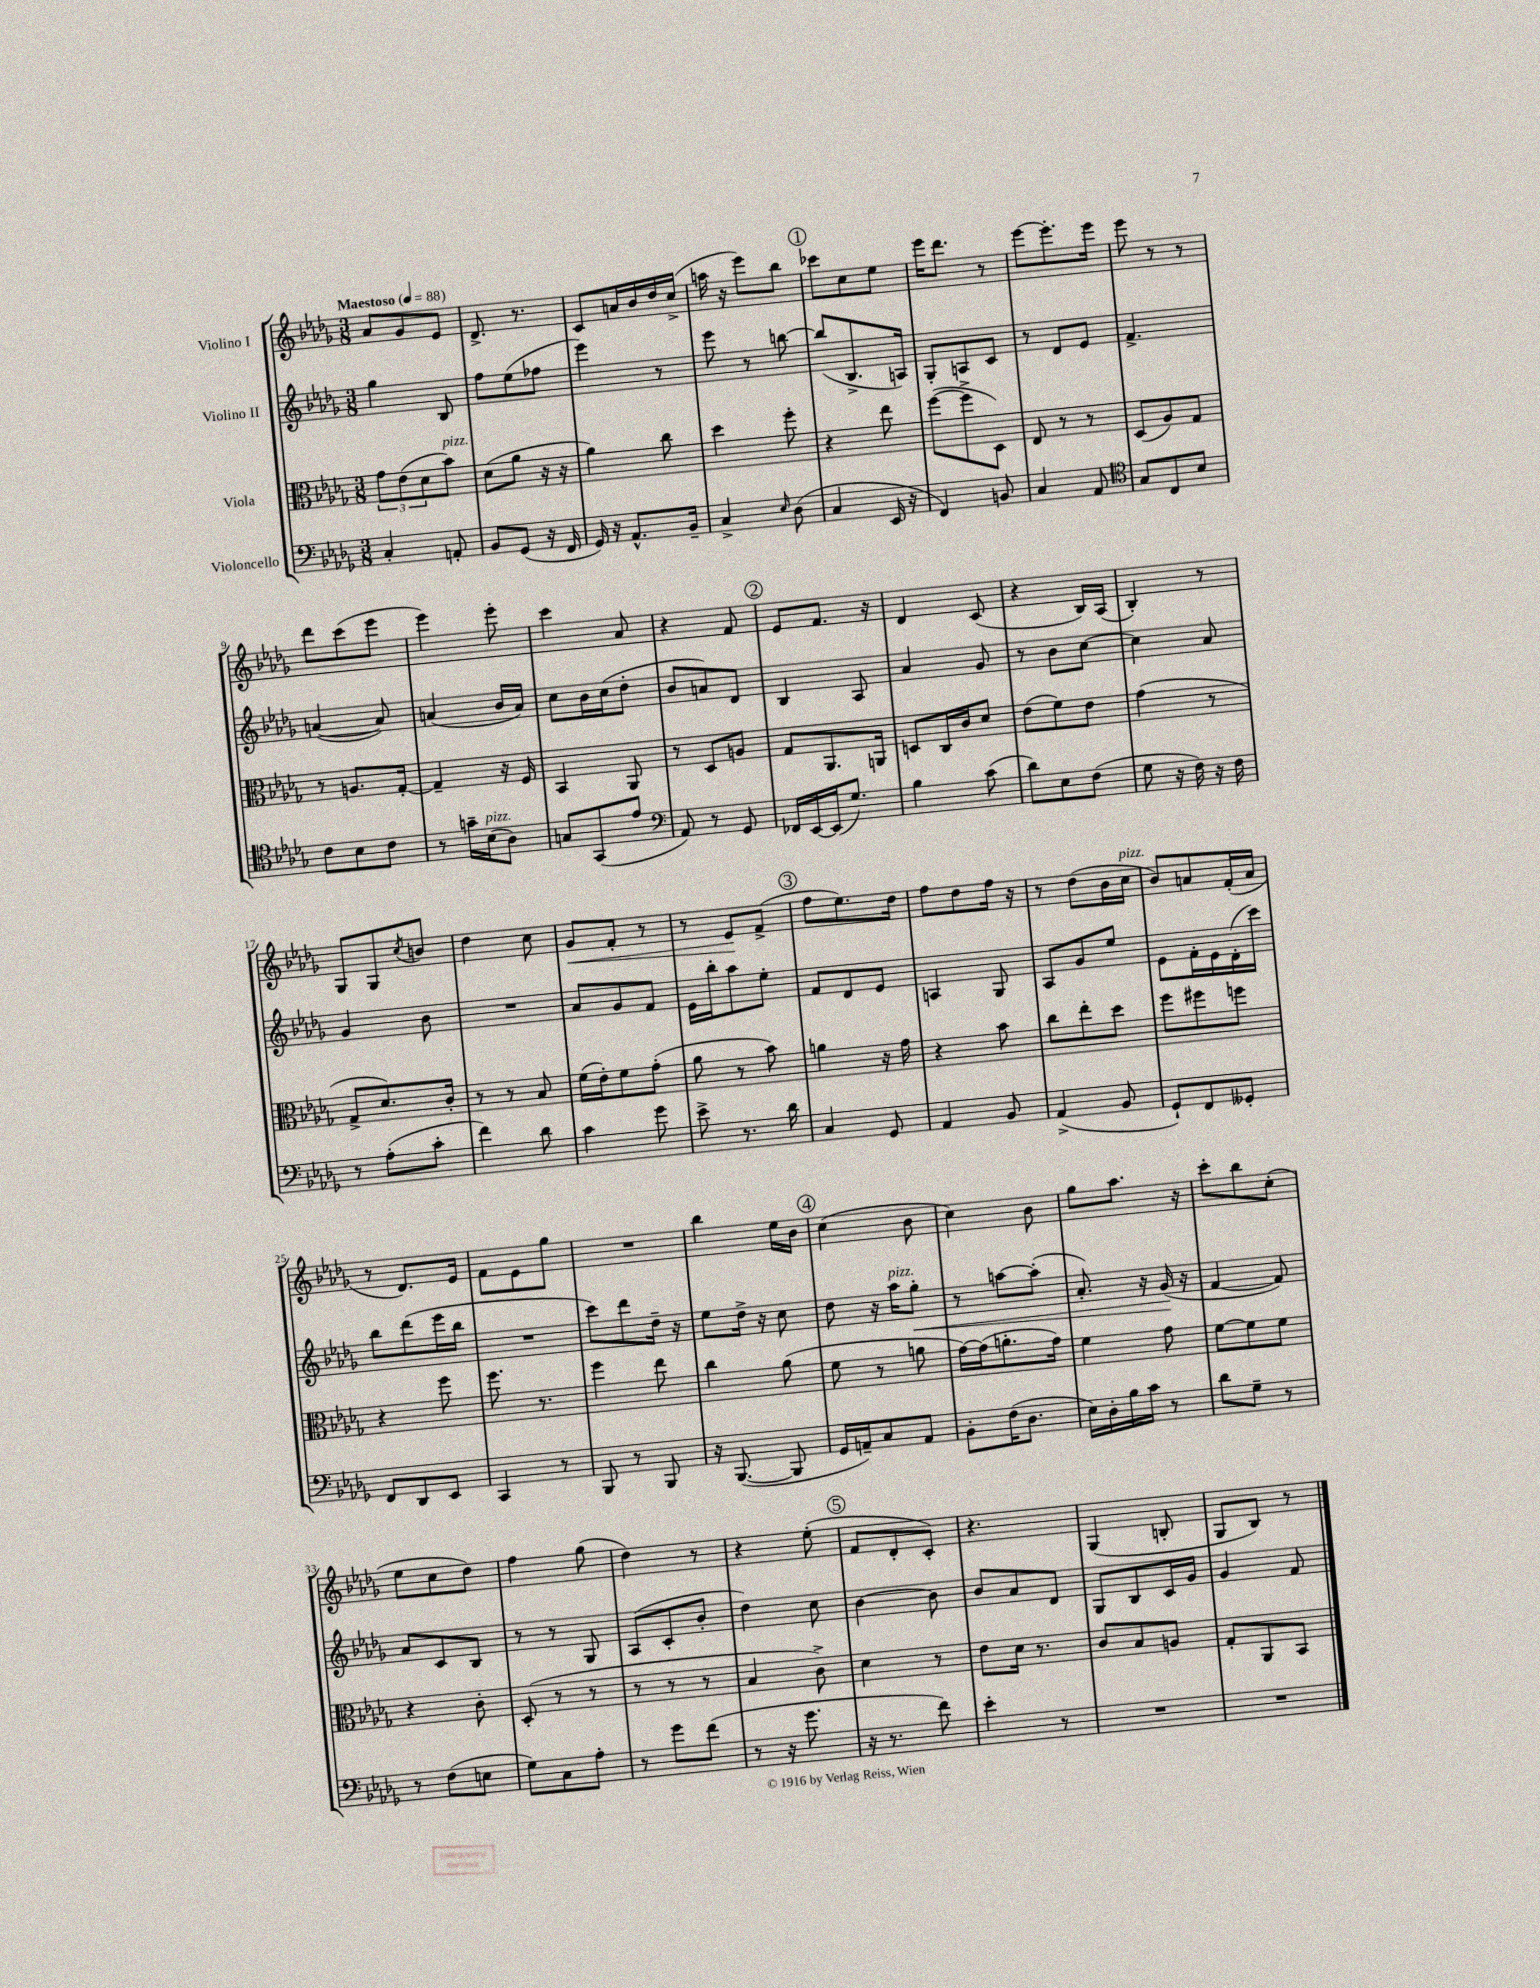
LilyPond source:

<<
\new StaffGroup <<
\new Staff = "s0" \with { instrumentName = "Violino I" } {
    \clef treble \key des \major \numericTimeSignature \time 3/8 \tempo "Maestoso" 4 = 88
    aes'8 ges'8 ees'8 |
    des'8.-> r8. |
    c'8 a'16 bes'16 des''16 c''16->( |
    a''16 r16 ees'''8) bes''8 |
    \mark \markup { \circle "1" } ces'''8 c''8 ees''8 |
    ees'''16 des'''8. r8 |
    ees'''8~ ees'''8.-. ees'''16 |
    ees'''8 r8 r8 |
    des'''8 c'''8( ees'''8 |
    ees'''4) ees'''8-. |
    c'''4 aes'8 |
    r4 f'8 |
    \mark \markup { \circle "2" } ees'8 f'8. r16 |
    des'4 c'8( |
    r4 bes16) aes16( |
    bes4-.) r8 |
    ges8 ges8 \acciaccatura { c''8 } b'8 |
    des''4 c''8 |
    ges'8\< f'8-. r8 |
    r8 ees'8\! f'8->( |
    \mark \markup { \circle "3" } f''8 ees''8.) des''16 |
    f''8 des''8 f''16 r16 |
    r8 des''8( bes'16 c''16^\markup { \italic "pizz." } |
    bes'8) a'8 f'16-.( a'16 |
    r8 des'8.) ees'16 |
    f'8 ees'8 ges''8 |
    R4. |
    bes''4 ees''16 bes'16 |
    \mark \markup { \circle "4" } c''4( bes'8 |
    c''4) bes'8 |
    ges''8 aes''8. r16 |
    c'''8-. bes''8 c''8-.( |
    ees''8 c''8 des''8) |
    f''4 ges''8( |
    des''4) r8 |
    r4 ees''8-.( |
    \mark \markup { \circle "5" } f'8 des'8-. c'8-.) |
    r4. |
    ges4( b8-. |
    ges8 bes8) r8 \bar "|." |
}
\new Staff = "s1" \with { instrumentName = "Violino II" } {
    \clef treble \key des \major \numericTimeSignature \time 3/8
    ges''4 bes8 |
    f''8 ees''8( fes''8 |
    ees'''4) r8 |
    ees'''8 r8 b''8~ |
    \mark \markup { \circle "1" } b''8( bes8.-> a16) |
    ges8-. a8 c'8 |
    r8 des'8 ees'8 |
    f'4.-> |
    a'4~( a'8) |
    a'4( bes'16 a'16) |
    c''8 bes'16 c''16( des''8-. |
    bes'8 a'8) des'8 |
    \mark \markup { \circle "2" } bes4 aes8 |
    aes'4 ges'8 |
    r8 bes'8 c''8~ |
    c''4 aes'8 |
    ges'4 bes'8 |
    R4. |
    aes'8 ges'8 f'8 |
    ees'16 bes''16-. aes''8 ees''8-. |
    \mark \markup { \circle "3" } f'8 des'8 ees'8 |
    a4 ges8 |
    aes8 ges'8 ees''8 |
    ees'8 f'16-. ees'16 des'16-.( c'''16) |
    bes''8 des'''8( ees'''16 bes''16 |
    R4. |
    c'''8) des'''8 des''16-- r16 |
    ees''8 des''16-> r16 c''8 |
    \mark \markup { \circle "4" } des''8 r16 aes''16^\markup { \italic "pizz." } ges''8-.\< |
    r8 a''8~ a''8-.( |
    aes'8.-.) r16 ges'16\!( r16 |
    f'4~ f'8) |
    aes'8 c'8 bes8 |
    r8 r8 ges8 |
    aes8( c'8-. bes'8-. |
    des''4) c''8 |
    \mark \markup { \circle "5" } bes'4~ bes'8 |
    bes'8 aes'8 des'8 |
    ges8 bes8 c'16 ges'16 |
    ges'4 f'8 \bar "|." |
}
\new Staff = "s2" \with { instrumentName = "Viola" } {
    \clef alto \key des \major \numericTimeSignature \time 3/8
    \tuplet 3/2 { ges'8 ees'8( des'8 } bes'8^\markup { \italic "pizz." }) |
    des'8( aes'8 r16 r16 |
    aes'4) c''8 |
    des''4 f''8-. |
    \mark \markup { \circle "1" } r4 ees''8 |
    f''8~( f''8-> des8) |
    ees8 r8 r8 |
    des8( aes8) ges8 |
    r8 a8. ges16~-. |
    ges4-- r16 f16 |
    bes,4 aes,8 |
    r8 des8 a8 |
    \mark \markup { \circle "2" } ges8 aes,8. a,16 |
    d8 c16 c'16 des'8 |
    ees'8( f'8) ees'8 |
    ges'4( r8 |
    ges8-> des'8.) c'16-. |
    r8 r8 bes8 |
    f'16( ees'16-.) f'8 ges'8-.( |
    aes'8 r8 bes'8) |
    \mark \markup { \circle "3" } a'4 r16 ges'16 |
    r4 bes'8 |
    c''8 ees''8-. des''8 |
    f''8 fis''8 f''8 |
    r4 f''8 |
    f''8. r8. |
    f''4 ees''8 |
    c''4 aes'8( |
    \mark \markup { \circle "4" } f'8 r8 a'8 |
    ges'16~) ges'16( a'8.-. ges'16) |
    f'4 ges'8 |
    f'8~ f'8 f'8 |
    r4 c'8-. |
    des8-.( r8 r8 |
    r8 r8 r8 |
    bes4 c'8->) |
    \mark \markup { \circle "5" } des'4 r8 |
    ees'8 des'16 r8. |
    c'8 bes8 a8 |
    ges8-. aes,8 bes,8 \bar "|." |
}
\new Staff = "s3" \with { instrumentName = "Violoncello" } {
    \clef bass \key des \major \numericTimeSignature \time 3/8
    c4-. a,8-. |
    bes,8 ges,8( r16 f,16 |
    ges,16) r16 aes,8.-^ bes,16-- |
    c4-> \grace { ees16 } des8( |
    \mark \markup { \circle "1" } c4 ees,16 r16 |
    f,4) b,8 |
    c4 aes,8 |
    \clef tenor ges8 c8 bes8 |
    c'8 bes8 c'8 |
    r8 g'16-- bes16^\markup { \italic "pizz." }( aes8) |
    g8 ges,8( ees'8 |
    \clef bass aes,8) r8 ges,8 |
    \mark \markup { \circle "2" } fes,16 ees,16~ ees,16( ges8.) |
    bes4 c'8( |
    des'8) ees8 f8( |
    ges8 r16 f16) r16 f16 |
    r8 aes8-.( c'8-. |
    f'4) des'8 |
    c'4 ges'8 |
    ees'8-> r8. des'16 |
    \mark \markup { \circle "3" } c4 ges,8 |
    aes,4 bes,8 |
    aes,4->( bes,8 |
    ges,8-!) f,8 geses,8-. |
    f,8 des,8 ees,8 |
    c,4 r8 |
    bes,,8 r8 bes,,8 |
    r16 bes,,8.~( bes,,8 |
    \mark \markup { \circle "4" } ges,16 a,16--) c8 a,8 |
    bes,8-. f16( des8. |
    ees16) des16-. bes16 c'16 r8 |
    des'8 ges8-- r8 |
    r8 f8( e8 |
    ges8) c8 aes8-. |
    r8 ges'8 f'8( |
    r8 r16 ges'8. |
    \mark \markup { \circle "5" } r16 r8. f'8) |
    ees'4-. r8 |
    R4. |
    R4. \bar "|." |
}
>>
>>
